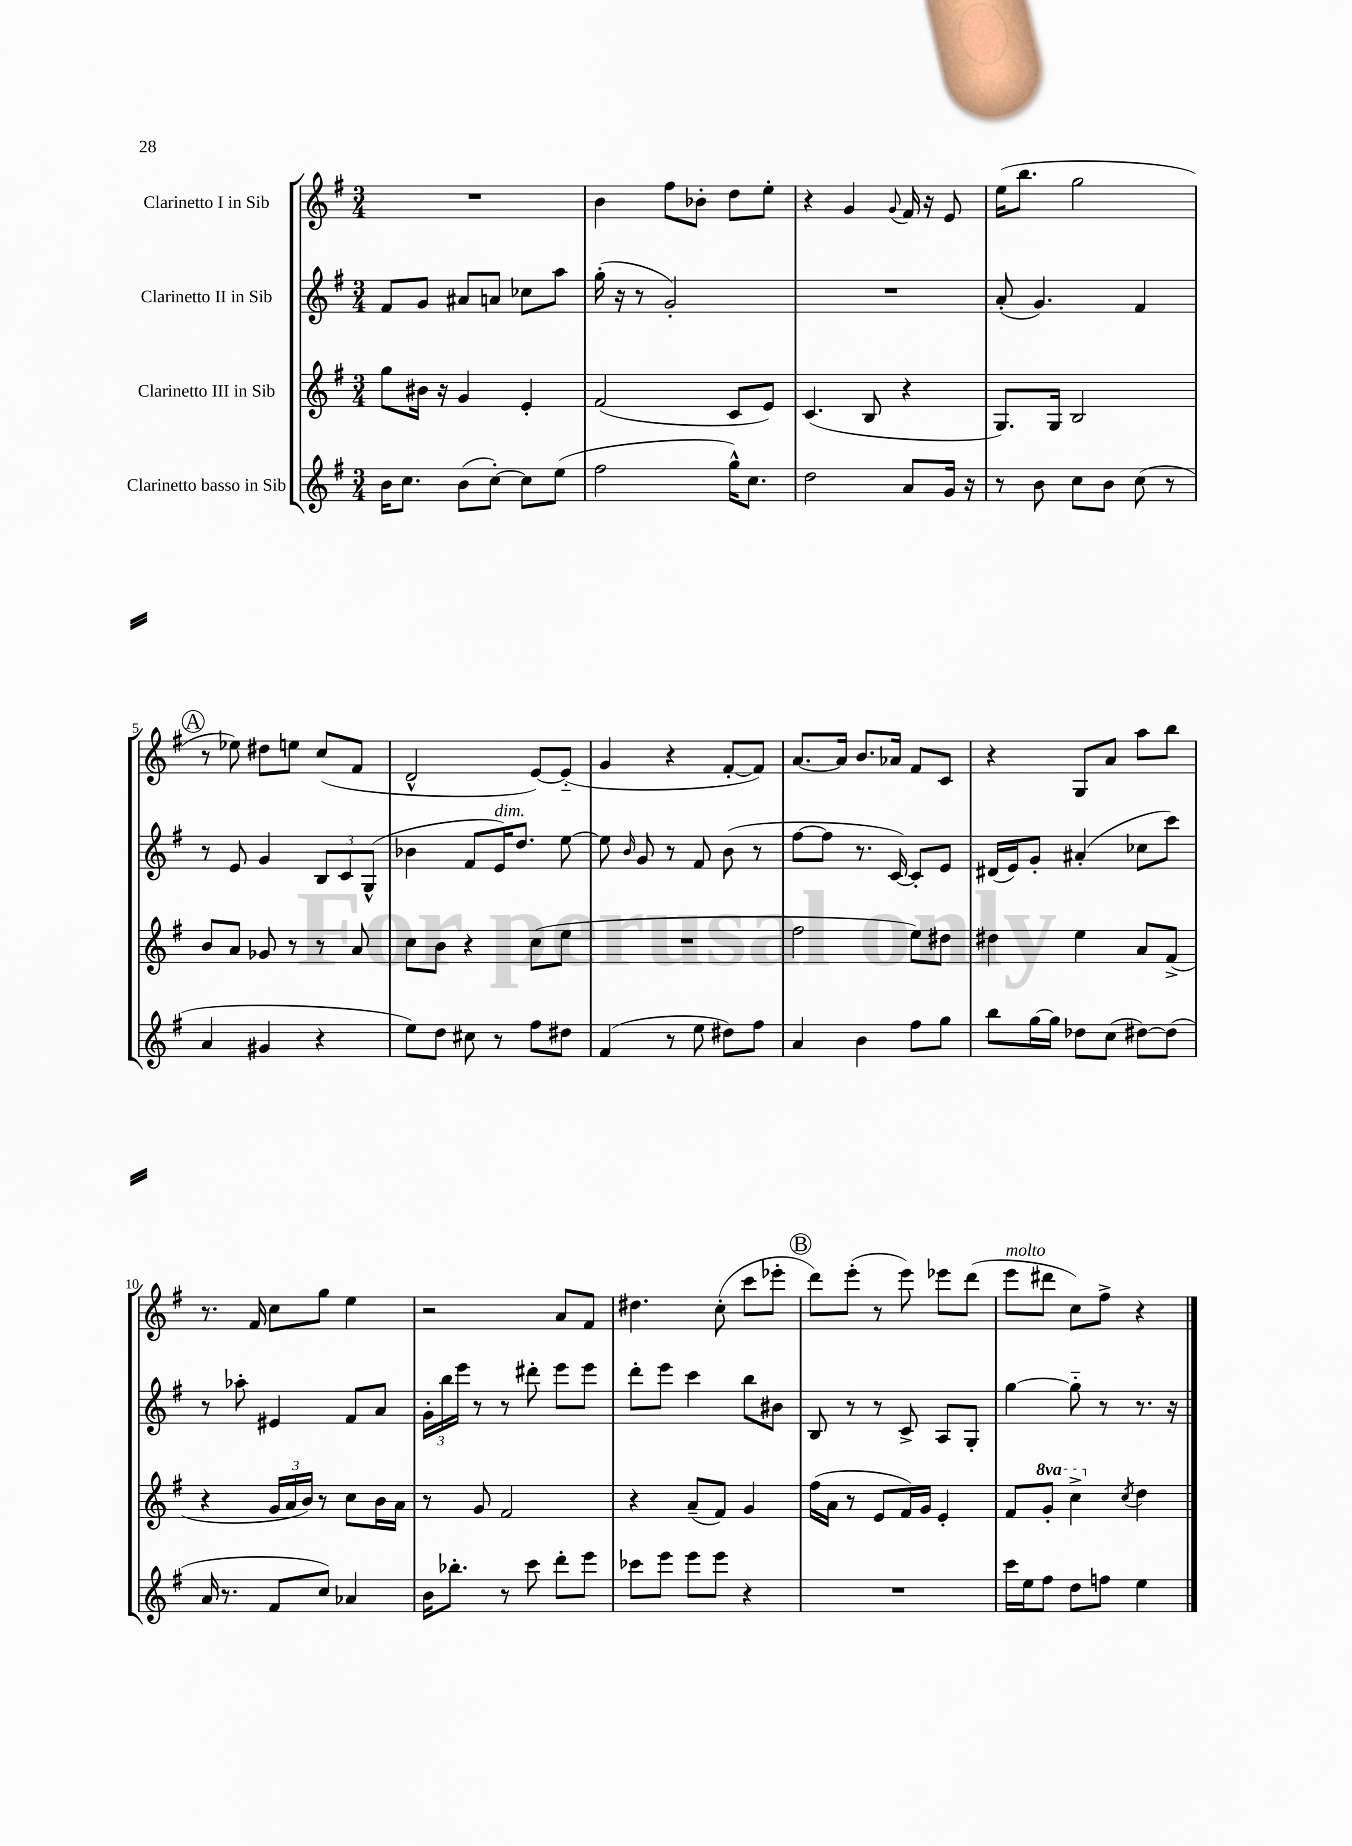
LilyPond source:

<<
\new StaffGroup <<
\new Staff = "s0" \with { instrumentName = "Clarinetto I in Sib" } {
    \clef treble \key g \major \numericTimeSignature \time 3/4
    \autoBeamOff R2. |
    b'4 fis''8[ bes'8]-. d''8[ e''8]-. |
    r4 g'4 \appoggiatura { g'8 } fis'16 r16 e'8 |
    e''16[( b''8.] g''2 |
    \mark \markup { \circle "A" } r8 ees''8) dis''8[ e''8] c''8[( fis'8] |
    d'2-^ e'8[~) e'8]-_( |
    g'4 r4 fis'8[~-. fis'8]) |
    a'8.[~ a'16] b'8.[ aes'16] fis'8[ c'8] |
    r4 g8[ a'8] a''8[ b''8] |
    r8. fis'16 c''8[ g''8] e''4 |
    r2 a'8[ fis'8] |
    dis''4. c''8-.( c'''8[ ees'''8]-. |
    \mark \markup { \circle "B" } d'''8[) e'''8]-.( r8 e'''8) ees'''8[ d'''8]( |
    e'''8[^\markup { \italic "molto" } dis'''8] c''8[) fis''8]-> r4 \bar "|." |
}
\new Staff = "s1" \with { instrumentName = "Clarinetto II in Sib" } {
    \clef treble \key g \major \numericTimeSignature \time 3/4
    \autoBeamOff fis'8[ g'8] ais'8[ a'8] ces''8[ a''8] |
    g''16-.( r16 r8 g'2-.) |
    R2. |
    a'8-.( g'4.) fis'4 |
    \mark \markup { \circle "A" } r8 e'8 g'4 \tuplet 3/2 { b8[ c'8 g8]-^( } |
    bes'4 fis'8[ e'16^\markup { \italic "dim." }) d''8.] e''8~ |
    e''8 \grace { b'16 } g'8 r8 fis'8 b'8( r8 |
    fis''8[~ fis''8] r8. c'16~) c'8[-. e'8] |
    dis'16[( e'16) g'8]-. ais'4-.( ces''8[ c'''8]) |
    r8 aes''8-. eis'4 fis'8[ a'8] |
    \tuplet 3/2 { g'16[-. b''16 e'''16] } r8 r8 dis'''8-. e'''8[ e'''8] |
    d'''8[-. e'''8] c'''4 b''8[ bis'8] |
    \mark \markup { \circle "B" } b8 r8 r8 c'8-> a8[ g8]-. |
    g''4~ g''8-_ r8 r8. r16 \bar "|." |
}
\new Staff = "s2" \with { instrumentName = "Clarinetto III in Sib" } {
    \clef treble \key g \major \numericTimeSignature \time 3/4 \set Staff.ottavationMarkups = #ottavation-simple-ordinals
    \autoBeamOff g''8[ bis'16] r16 g'4 e'4-. |
    fis'2( c'8[ e'8]) |
    c'4.( b8 r4 |
    g8.[) g16] b2 |
    \mark \markup { \circle "A" } b'8[ a'8] ges'8 r8 r8 a'8 |
    c''8[ b'8] r4 c''8[( e''8] |
    R2. |
    fis''2 e''8[) dis''8] |
    dis''4 e''4 a'8[ fis'8]->( |
    r4 \tuplet 3/2 { g'16[ a'16 b'16]) } r8 c''8[ b'16 a'16] |
    r8 g'8 fis'2 |
    r4 a'8[--( fis'8]) g'4 |
    \mark \markup { \circle "B" } fis''16[( a'16] r8 e'8[ fis'16) g'16] e'4-. |
    fis'8[ \ottava #1 g''8]-. c'''4-> \ottava #0 \acciaccatura { c''8 } d''4 \bar "|." |
}
\new Staff = "s3" \with { instrumentName = "Clarinetto basso in Sib" } {
    \clef treble \key g \major \numericTimeSignature \time 3/4
    \autoBeamOff b'16[ c''8.] b'8[( c''8]~-.) c''8[ e''8]( |
    fis''2 g''16[-^) c''8.] |
    d''2 a'8[ g'16] r16 |
    r8 b'8 c''8[ b'8] c''8( r8 |
    \mark \markup { \circle "A" } a'4 gis'4 r4 |
    e''8[) d''8] cis''8 r8 fis''8[ dis''8] |
    fis'4( r8 e''8 dis''8[) fis''8] |
    a'4 b'4 fis''8[ g''8] |
    b''8[ g''16~ g''16] des''8[ c''8]( dis''8[~) dis''8]( |
    a'16 r8. fis'8[ c''8]) aes'4 |
    b'16[ bes''8.]-. r8 c'''8 d'''8[-. e'''8] |
    ces'''8[ e'''8] e'''8[ e'''8] r4 |
    \mark \markup { \circle "B" } R2. |
    c'''16[ e''16 fis''8] d''8[ f''8] e''4 \bar "|." |
}
>>
>>
